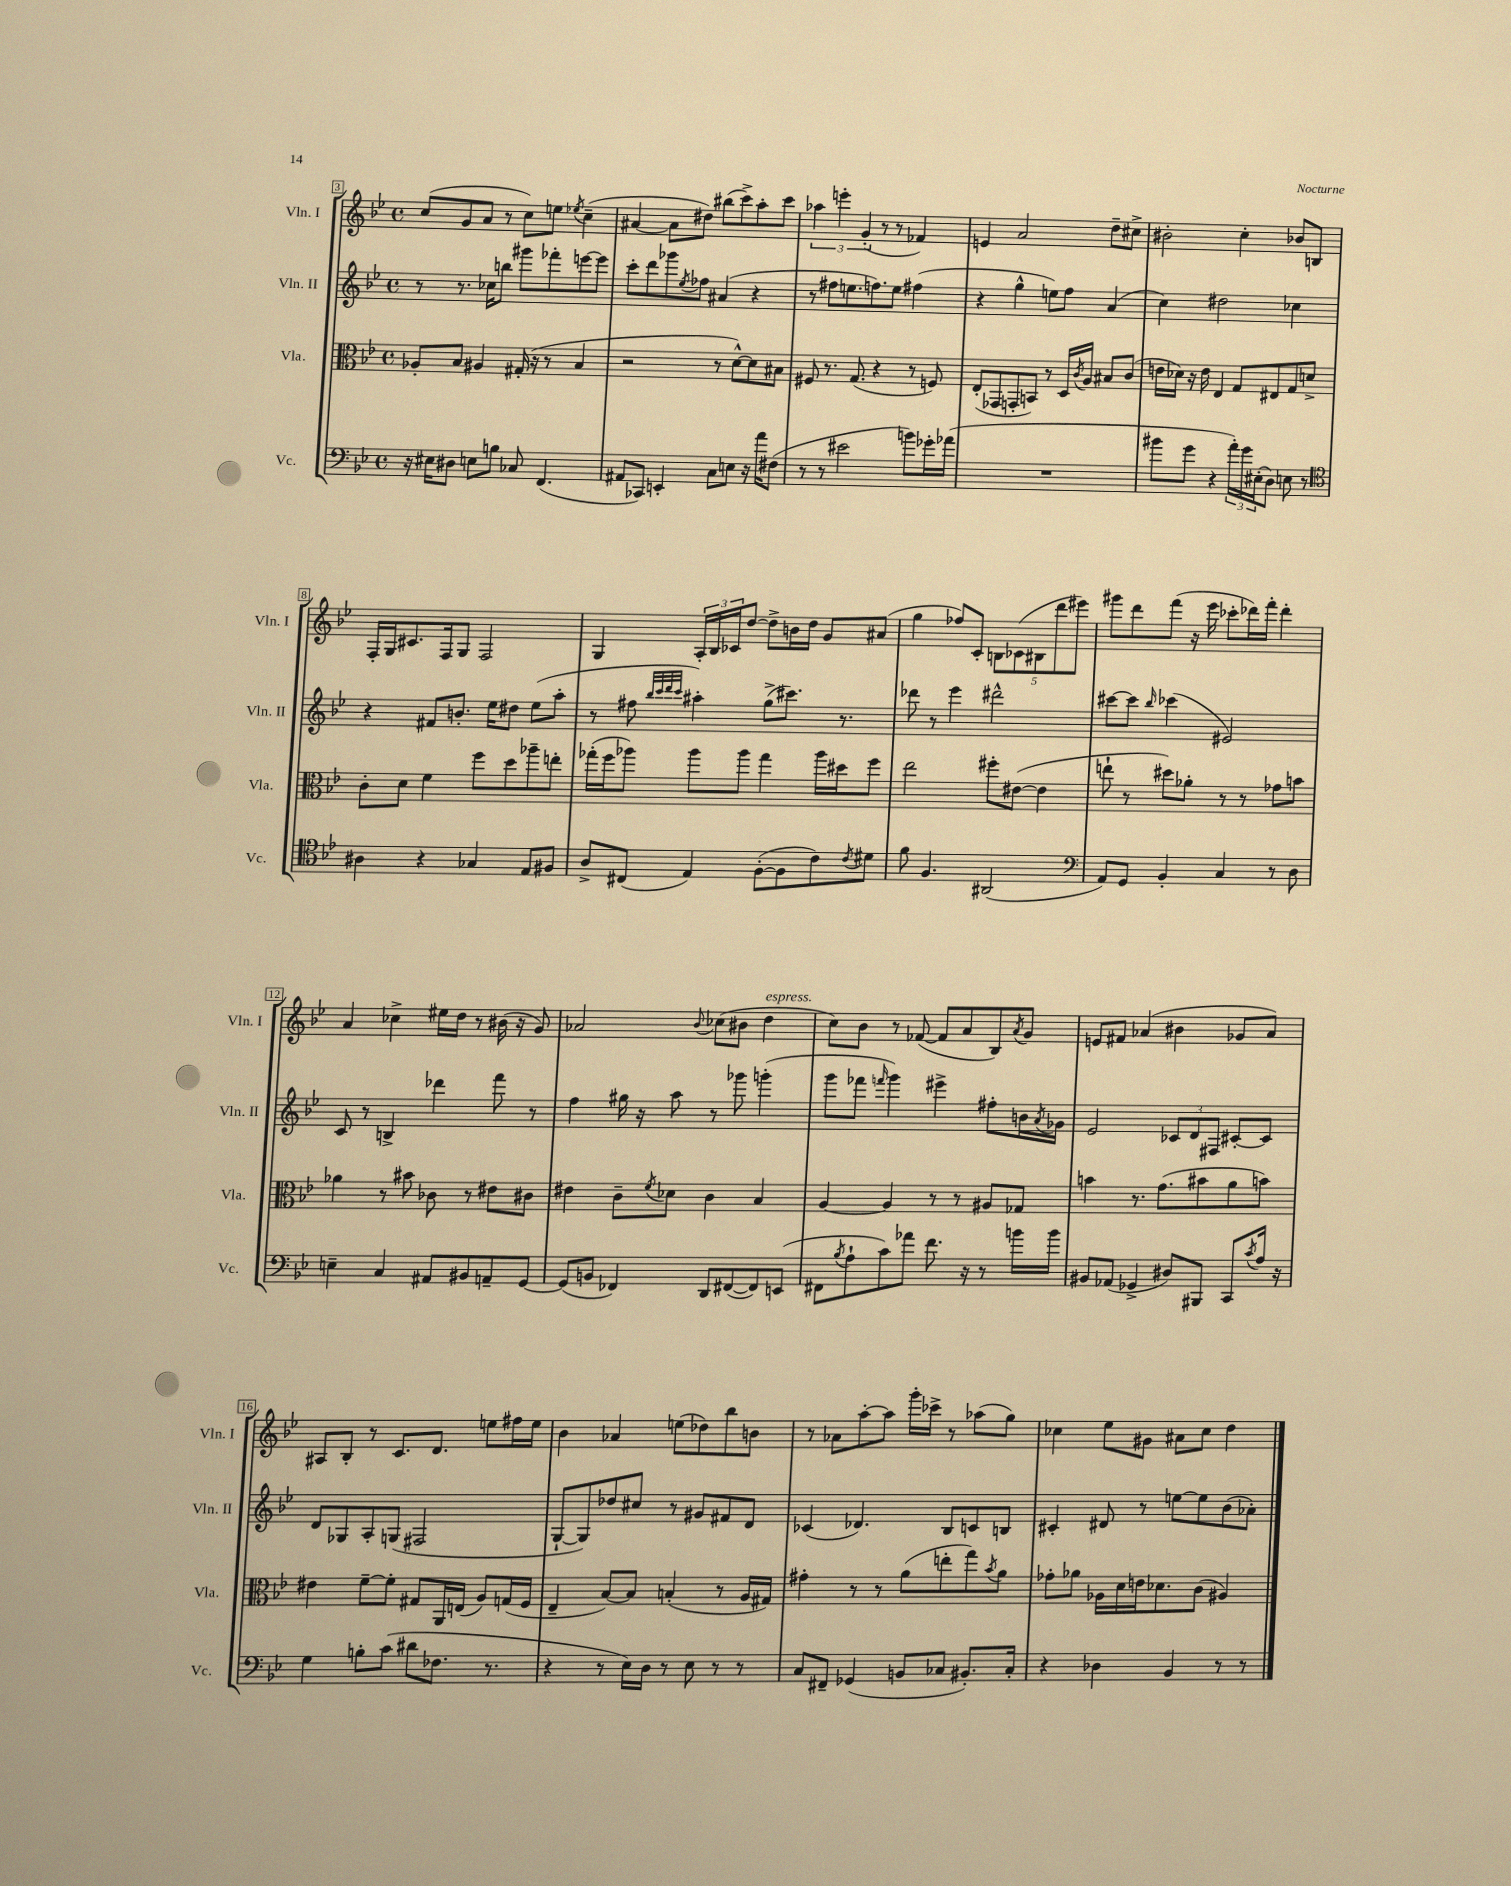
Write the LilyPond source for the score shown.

<<
\new StaffGroup <<
\new Staff = "s0" \with { instrumentName = "Vln. I" shortInstrumentName = "Vln. I" } {
    \clef treble \key bes \major \defaultTimeSignature \time 4/4
    c''8( g'8 a'8 r8 c''8) e''8 \acciaccatura { ees''8 } c''4--( |
    ais'4~ ais'8 dis''8) bis''8( c'''8->) a''8-. c'''8 |
    \tuplet 3/2 { aes''4 e'''4-. g'4-.( } r8 r8 fes'4) |
    e'4 a'2 d''8-- cis''8-> |
    bis'2-. c''4-. bes'8 b8 |
    f16-. g16 cis'8. f16 g8 f2 |
    g4 \tuplet 3/2 { a16-. bes16 ces'16 } d''8~ d''8-> b'16 d''16 g'8 ais'8( |
    g''4 fes''8) c'8-. \tuplet 5/4 { b8 ces'8( bis8 d'''8 eis'''8) } |
    gis'''8 d'''8 f'''8( r16 ees'''16 ces'''8-. des'''16) f'''16-. des'''4-. |
    a'4 ces''4-> eis''16 d''16 r8 bis'16( r16 g'8) |
    aes'2 \appoggiatura { bes'8 } ces''8( bis'8 d''4^\markup { \italic "espress." } |
    c''8) bes'8 r8 fes'8~( fes'8 a'8 bes8) \acciaccatura { a'8 } g'8 |
    e'8 fis'8 aes'4( bis'4 ges'8 aes'8) |
    ais8 bes8-. r8 c'8. d'8. e''8 fis''16 e''16 |
    bes'4 aes'4 e''8( des''8) bes''8 b'8 |
    r8 aes'8 a''8~-. a''8 g'''16-. ces'''16-> r8 aes''8( g''8) |
    ces''4 ees''8 gis'8 ais'8 ces''8 d''4 \bar "|." |
}
\new Staff = "s1" \with { instrumentName = "Vln. II" shortInstrumentName = "Vln. II" } {
    \clef treble \key bes \major \defaultTimeSignature \time 4/4
    r8 r8. ces''16 b''8 gis'''8 fes'''8-. e'''8~ e'''8 |
    c'''8-. d'''8 ges'''8 \acciaccatura { ees''8 } fes''8 ais'4( r4 |
    r8 fis''8 e''8. f''8.) e''8 fis''4( |
    r4 g''4-^ e''8) f''8 a'4( |
    c''4) dis''2 ces''4 |
    r4 fis'8 b'8.-. ees''16 dis''8 ees''8( a''8-. |
    r8 fis''8 \grace { bes''32 c'''32 d'''32 c'''32 } ais''4-.) g''8->( cis'''8.) r8. |
    des'''8 r8 ees'''4 dis'''2-^ |
    cis'''8~ cis'''8 \grace { bes''16 } ces'''4( eis'2) |
    c'8 r8 b4-> des'''4 f'''8 r8 |
    f''4 gis''16 r16 a''8 r8 ges'''8 g'''4-.( |
    g'''8 fes'''8 \grace { f'''16 } g'''4) eis'''4-> fis''8-. b'16 \acciaccatura { a'8 } ges'16 |
    ees'2 \tuplet 3/2 { ces'8 d'8 fis8 } cis'8~-. cis'8 |
    d'8 ges8 a8-. g8( fis2 |
    g8~-! g8) des''8 cis''8 r8 gis'8 fis'8 d'8 |
    ces'4( des'4.) bes8 c'8 b8 |
    cis'4-. dis'8 r8 e''8~ e''8 bes'8( aes'8-.) \bar "|." |
}
\new Staff = "s2" \with { instrumentName = "Vla." shortInstrumentName = "Vla." } {
    \clef alto \key bes \major \defaultTimeSignature \time 4/4
    aes8-. bes8 ais4 gis16-.( r16 r8 bes4 |
    r2 r8 d'8~-^) d'8 bis8 |
    fis8 r8. g8.( r4 r8 f8) |
    ees8-.( ges,8 g,8-. b,8) r8 d16 \acciaccatura { c'8 } a16 bis8 c'8( |
    e'16 des'16) r16 e'16 ees4 g8 eis8 g8 d'8-> |
    c'8-. d'8 f'4 f''8 d''8 aes''8-- e''8-. |
    ges''16-.( f''16 aes''8) aes''8 aes''8 ges''4 aes''16 dis''16 f''8 |
    ees''2 fis''8-. eis'8~( eis'4 |
    e''8-! r8 dis''8) aes'8-. r8 r8 ges'8 b'8 |
    aes'4 r8 bis'8 ces'8 r8 eis'8 cis'8 |
    eis'4 c'8-- \acciaccatura { f'8 } des'8 c'4 bes4 |
    a4~ a4 r8 r8 ais8 ges8 |
    b'4 r8. g'8.( bis'8 a'8 b'8) |
    eis'4 f'8~-- f'8-. gis8 a,16 e16( a8) g16( f16 |
    ees4-- bes8~) bes8 b4-.( r8 a16 gis16) |
    gis'4-. r8 r8 a'8( e''8-. g''8) \acciaccatura { bes'8 } a'8 |
    ges'8-. aes'8 aes16 d'16 e'16 des'8. c'8( ais4) \bar "|." |
}
\new Staff = "s3" \with { instrumentName = "Vc." shortInstrumentName = "Vc." } {
    \clef bass \key bes \major \defaultTimeSignature \time 4/4
    r16 eis16 dis8 e8 b8 ces8 f,4.( |
    ais,8 ces,8) e,4-. c8 e8 r16 a'16 fis8( |
    r8 r8 eis'2 b'8) ges'16-. aes'16( |
    R1 |
    bis'8 g'8 r4 \tuplet 3/2 { a'16-.) g'16 eis16-.( } d8) e8 r8 |
    \clef tenor ais4 r4 ges4 ees8 fis8 |
    a8-> cis8( ees4) f8~-.( f8 c'8) \acciaccatura { c'8 } dis'8 |
    f'8 f4. ais,2( |
    \clef bass a,8) g,8 bes,4-. c4 r8 d8 |
    e4-- c4 ais,8 bis,8 a,8-- g,8~ |
    g,8( b,8 fes,4) d,8 fis,8~( fis,8) e,8( |
    fis,8 \acciaccatura { bes8 } a8-! c'8) aes'8 f'8. r16 r8 b'16 b'16 |
    bis,8 aes,8( ges,4-> dis8) bis,,8 c,8 \acciaccatura { c'8 } a16 r16 |
    g4 b8-. c'8( dis'8 fes8. r8. |
    r4 r8 ees16) d16 r8 ees8 r8 r8 |
    c8 fis,8-- ges,4( b,8 ces8 bis,8.-.) ces16-. |
    r4 des4 bes,4 r8 r8 \bar "|." |
}
>>
>>
\layout { \context { \Score currentBarNumber = #3 \override BarNumber.stencil = #(make-stencil-boxer 0.1 0.3 ly:text-interface::print) } }
